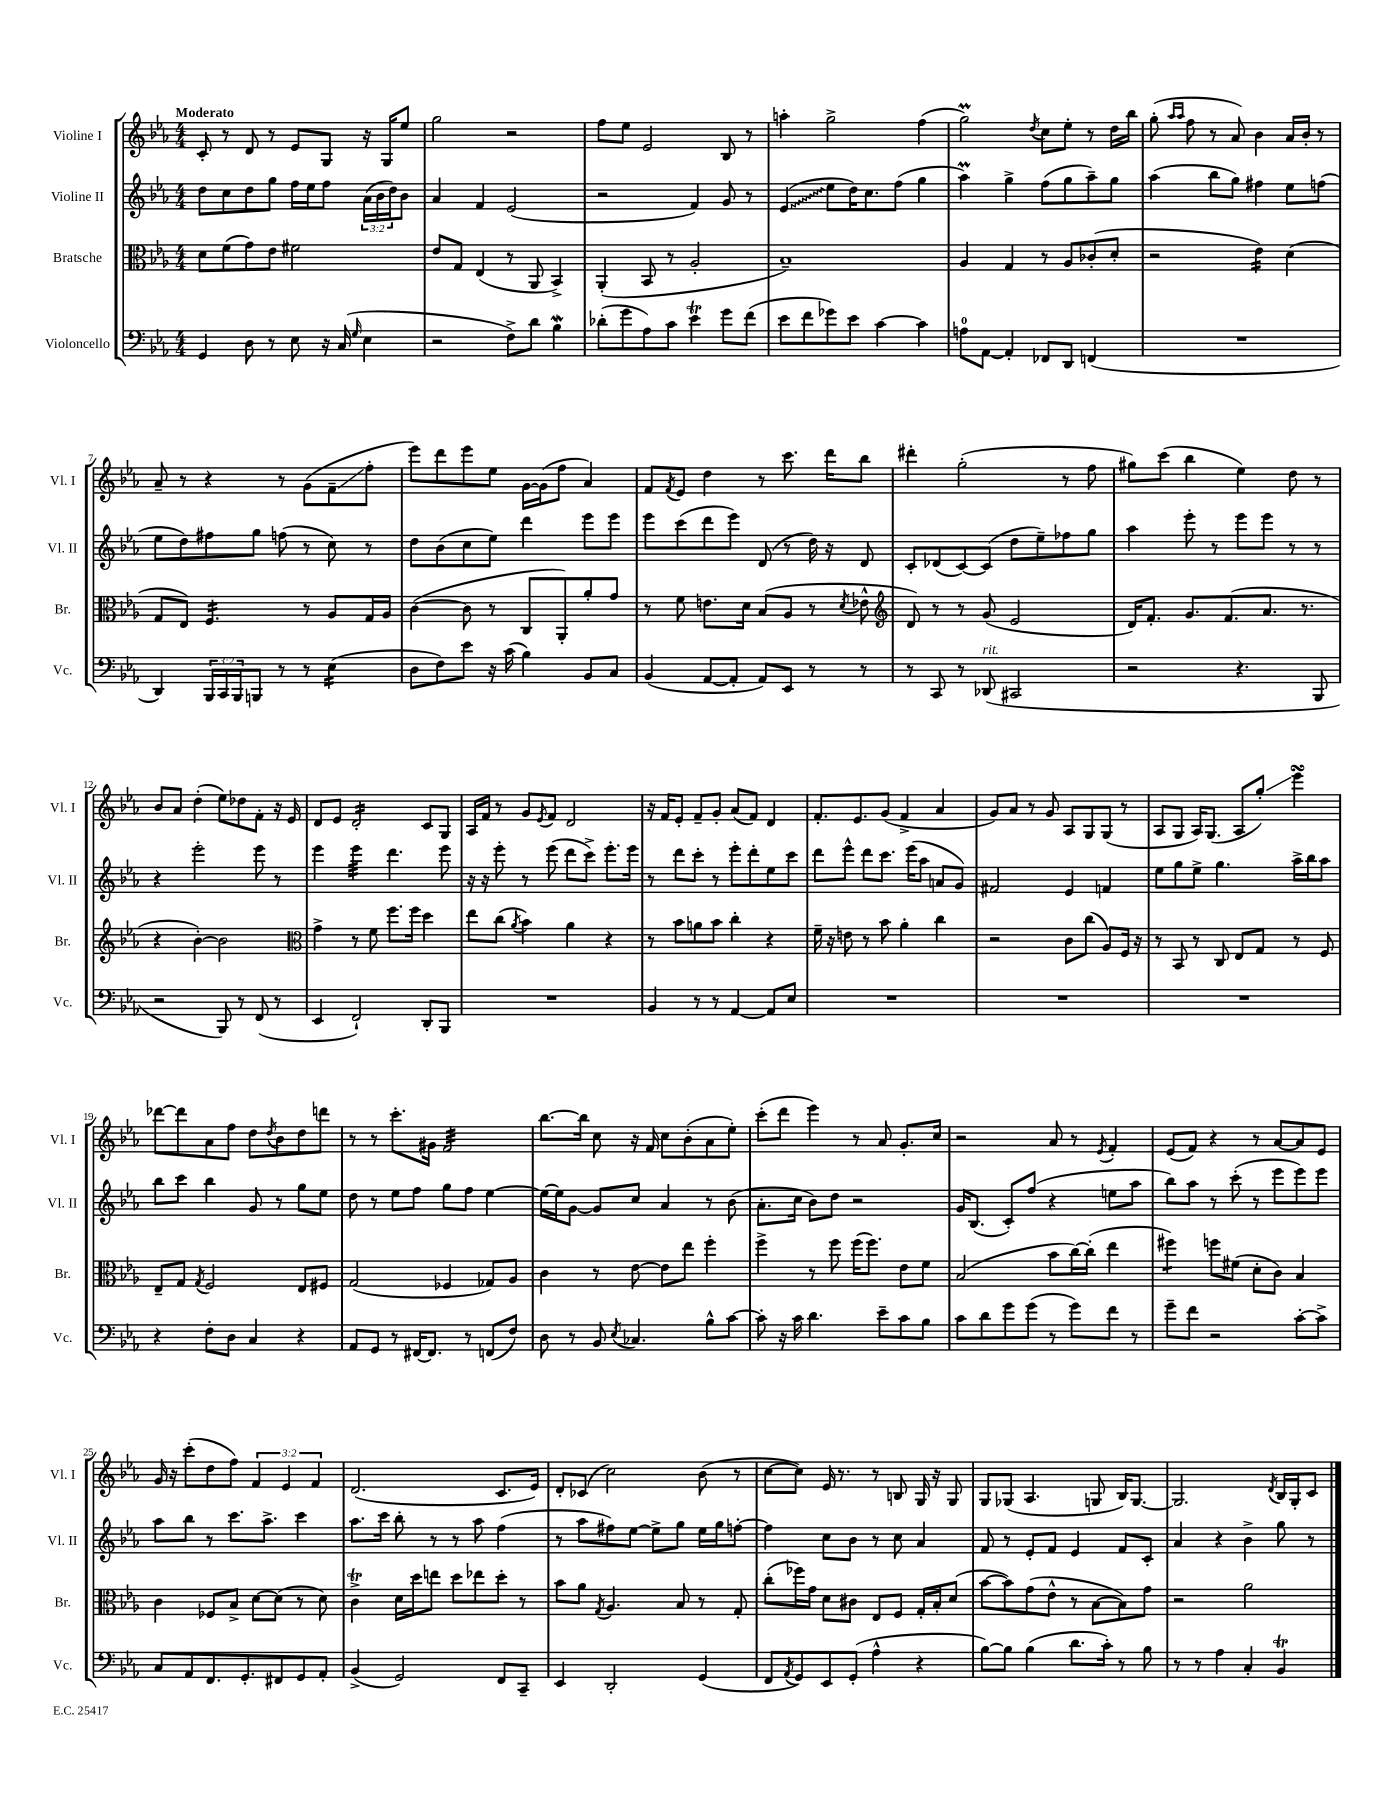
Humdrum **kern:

**kern	**kern	**kern	**kern
*staff4	*staff3	*staff2	*staff1
*clefF4	*clefC3	*clefG2	*clefG2
*k[b-e-a-]	*k[b-e-a-]	*k[b-e-a-]	*k[b-e-a-]
*M4/4	*M4/4	*M4/4	*M4/4
4GG/	8d\L	8dd\L	8c'/
.	(8f\	8cc\	8r
8D\	8g\)	8dd\	8d/
8r	8e-\J	8gg\J	8r
8E-\	2f#\	16ff\LL	8e-/L
.	.	16ee-\J	.
16r	.	8ff\J	8G/J
(16C/	.	.	.
16qqG/	.	.	.
4E-\	.	(24a-\LL	16r
.	.	24b-\	.
.	.	.	16G/LK
.	.	24dd\J)	.
.	.	8b-\J	8ee-/J
=	=	=	=
2r	8e-/L	4a-/	2gg\
.	8G/J	.	.
.	(4E-/	4f/	.
8F^\L)	8r	(2e-/	2r
8d\J	8AA-/	.	.
4B-\	4BB-^/)	.	.
=	=	=	=
(8d-'\L	(4AA-'/	2r	8ff\L
8g\	.	.	8ee-\J
8A-\)	8BB-/	.	2e-/
8c\J	8r	.	.
4e-\	2A-'/	4f/)	.
8g\L	.	8g/	8B-/
(8f\J	.	8r	8r
=	=	=	=
8e-\L	1B-~)	(4e-/	4aa'\
8f\	.	.	.
8g-\)	.	8ee-\L	2gg^\
8e-\J	.	16dd\K)	.
.	.	8.cc\	.
[4c\	.	.	.
.	.	(8ff\J	.
4c\]	.	4gg\	(4ff\
=	=	=	=
8A\L	4A-/	4aa-\)	2gg\)
[8AA-\J	.	.	.
4AA-'/]	4G/	4gg^\	.
.	.	.	8qdd/
8FF-/L	8r	(8ff\L	8cc\L
8DD/J	8A-/L	8gg\	8ee-'\J
(4FF/	(8c-'/	8aa-~\)	8r
.	8d'/J	8gg\J	16dd\LL
.	.	.	16bb-\JJ
=	=	=	=
1r	2r	(4aa-\	(8gg'\
.	.	.	16qqaa-/LL
.	.	.	16qqaa-/JJ
.	.	.	8ff\
.	.	8bb-\L	8r
.	.	8gg\J)	8a-/)
.	4e-\)	4ff#\	4b-\
.	(4d\	8ee-\L	16a-/LL
.	.	.	16b-'/JJ
.	.	(8ff\J	8r
=	=	=	=
4DD/)	8G/L	8ee-\L	8a-~/
.	8E-/J)	8dd\)	8r
24BBB-/LL	4.F/	8ff#\	4r
24CC/	.	.	.
24BBB-/J	.	.	.
8BBB/J	.	8gg\J	.
8r	.	(8ff\	8r
8r	8r	8r	(8g\L
(4E-\	8A-/L	8cc\)	8f~\
.	16G/L	8r	8ff'\J
.	16A-/JJ	.	.
=	=	=	=
8D\L	([4c\	8dd\L	8eee-\L)
8F\)	.	(8b-\	8ddd\
8e-\J	8c\]	8cc\	8eee-\
16r	8r	8ee-\J)	8ee-\J
(16c\	.	.	.
4B-\)	8C/L	4ddd\	[16g\LL
.	.	.	(16g\]J
.	8AA-'/)	.	8ff\J
8BB-/L	8a-'/	8eee-\L	4a-/)
8C/J	8g/J	8eee-\J	.
=	=	=	=
(4BB-/	8r	8eee-\L	8f/L
.	.	.	8qf/
.	8f\	(8ccc\	8e-/J
[8AA-/L	8.e\L	8ddd\	4dd\
8AA-'/]J	.	8eee-\J)	.
.	16d\Jk	.	.
8AA-/L)	(8B-/L	(8d/	8r
8EE-/J	8A-/J	8r	8.ccc\
8r	8r	16dd\)	.
.	.	16r	16ddd\LK
.	8qd/	.	.
8r	8e-^^\	8d/	8bb-\J
=	=	=	=
*	*clefG2	*	*
8r	8d/)	8c'/L	4ddd#'\
8CC/	8r	(8d-/	.
8r	8r	[8c/)	(2gg'\
(8DD-/	(8g/	(8c/]J	.
2CC#/	2e-/	8dd\L	.
.	.	8ee-~\)	.
.	.	8ff-\	8r
.	.	8gg\J	8ff\
=	=	=	=
2r	16d/LK)	4aa-\	8gg#\L)
.	8.f'/J	.	.
.	.	.	(8ccc\J
.	8.g/L	8eee-'\	4bb-\
.	.	8r	.
.	(8.f/	.	.
4.r	.	8eee-\L	4ee-\)
.	8.a-/J	8eee-\J	.
.	.	8r	8dd\
.	8.r	.	.
8BBB-/	.	8r	8r
=	=	=	=
2r	4r	4r	8b-/L
.	.	.	8a-/J
.	[4b-'\)	2eee-'\	(4dd'\
8BBB-/)	2b-\]	.	8ee-\L)
8r	.	.	8dd-\
(8FF/	.	8eee-\	8f'\J
8r	.	8r	16r
.	.	.	16e-/
=	=	=	=
*	*clefC3	*	*
4EE-/	4g^\	4eee-\	8d/L
.	.	.	8e-/J
2FF`/)	8r	4eee-\	2d'/
.	8f\	.	.
.	8.ff\L	4.ddd\	.
.	16ff\Jk	.	.
8DD'/L	4dd\	.	8c/L
8BBB-/J	.	8eee-\	8G/J
=	=	=	=
1r	8ee-\L	16r	16A-/LL
.	.	16r	16f/JJ
.	(8cc\J	8eee-'\	8r
.	8qa-/	.	.
.	4b-\)	8r	8g/L
.	.	.	8qe-/
.	.	(8eee-\	8f/J
.	4a-\	8ddd\L	2d/
.	.	8ccc^\J)	.
.	4r	8.eee-'\L	.
.	.	16eee-\Jk	.
=	=	=	=
4BB-/	8r	8r	16r
.	.	.	16f/LK
.	8b-\L	8ddd\L	8e-'/J
8r	8a\	8ccc'\J	8f~/L
8r	8b-\J	8r	8g'/J
[4AA-/	4cc'\	8eee-'\L	(8a-/L
.	.	8ddd'\	8f/J)
8AA-/]L	4r	8ee-\	4d/
8E-/J	.	8ccc\J	.
=	=	=	=
1r	16f~\	8ddd\L	8.f'/L
.	16r	.	.
.	8e\	8eee-^^\J	.
.	.	.	8.e-/
.	8r	8ddd\L	.
.	8b-\	8.ccc\J	(8g/J
.	4a-'\	.	4f^/
.	.	(16eee-\LK	.
.	.	8aa-\J	.
.	4cc\	8a/L	4a-/
.	.	8g/J)	.
=	=	=	=
1r	2r	2f#/	8g/L)
.	.	.	8a-/J
.	.	.	8r
.	.	.	8g/
.	8c\L	4e-/	8A-/L
.	(8cc\J	.	8G/
.	8A-/L)	4f/	(8G/J
.	16F/Jk	.	8r
.	16r	.	.
=	=	=	=
1r	8r	8ee-\L	8A-/L
.	8BB-/	8gg\	8G/J
.	8r	8ee-^\J	16A-/LK)
.	.	.	(8.G/J
.	8C/	4.gg\	.
.	8E-/L	.	8A-/L
.	8G/J	.	8gg'/J)
.	8r	16aa-^\LL	4eee-\
.	.	16bb-\J	.
.	8F/	8aa-\J	.
=	=	=	=
4r	8E-~/L	8bb-\L	[8ddd-\L
.	8G/J	8ccc\J	8ddd-\]
.	8qG/	.	.
8F'\L	2F/	4bb-\	8a-\
8D\J	.	.	8ff\J
4C/	.	8g/	8dd\L
.	.	.	8qdd/
.	.	8r	8b-\
4r	8E-/L	8gg\L	8dd\
.	8F#/J	8ee-\J	8ddd\J
=	=	=	=
8AA-/L	(2G/	8dd\	8r
8GG/J	.	8r	8r
8r	.	8ee-\L	8.ccc'\L
[16FF#/LK	.	8ff\J	.
8.FF#/]J	.	.	16g#\Jk
.	4F-/	8gg\L	2f/
8r	.	8ff\J	.
(8FF/L	8G-/L)	[4ee-\	.
8F/J)	8A-/J	.	.
=	=	=	=
8D\	4c\	16ee-\_LL	[8.bb-\L
.	.	16ee-\]J	.
8r	.	[8g\J	.
.	.	.	16bb-\]Jk
8BB-/	8r	8g/]L	8cc\
8qE-/	.	.	.
4.C-/	[8e-\	8cc/J	16r
.	.	.	16f/
.	8e-\]L	4a-/	8cc\L
.	8ee-\J	.	(8b-'\
8B-^^\L	4ff'\	8r	8a-\
[8c\J	.	(8b-\	8ee-'\J)
=	=	=	=
8c'\]	4ff^\	8.a-'\L	(8ccc'\L
16r	.	.	8ddd\J
16c\	.	16cc\Jk	.
4.d\	8r	8b-\L)	4eee-\)
.	8ff\	8dd\J	.
.	(16ff\LK	2r	8r
.	8.ff\J)	.	.
8e-~\L	.	.	8a-/
8c\	8e-\L	.	8.g'/L
8B-\J	8f\J	.	.
.	.	.	16cc/Jk
=	=	=	=
8c\L	(2B-/	16g/LK	2r
.	.	(8.B-/J	.
8d\	.	.	.
8g\	.	8c'/L)	.
(8g\J	.	(8ff/J	.
8r	8b-\L	4r	8a-/
8g\L)	[16cc\L)	.	8r
.	(16cc'\]JJ	.	.
.	.	.	8qe-/
8f\J	4ee-\	8ee\L	4f'/
8r	.	8aa-\J	.
=	=	=	=
8g~\L	4ff#\)	8bb-\L)	(8e-/L
8f\J	.	8aa-\J	8f/J)
2r	8ff\L	8r	4r
.	(8f#\J	(8ccc'\	.
.	8d'\L	8r	8r
.	8c\J)	8eee-\L	[8a-/L
[8c'\L	4B-/	8eee-\)	8a-/]
8c^\]J	.	8eee-\J	8e-/J
=	=	=	=
8C/L	4c\	8aa-\L	16g/
.	.	.	16r
8AA-/	.	8bb-\J	(8ccc'\L
8.FF/	8F-/L	8r	8dd\
.	8B-^/J	8.ccc\L	8ff\J)
8.GG'/	.	.	.
.	[8d\L	.	6f/
.	.	8.aa-^\J	.
8FF#/	(8d\]J	.	.
.	.	.	6e-/
8GG/	8r	4ccc\	.
.	.	.	6f/
8AA-'/J	8d\)	.	.
=	=	=	=
(4BB-^/	4c^\	8.aa-\L	(2.d/
.	.	16ccc\Jk	.
2GG/)	16d\LL	8bb-'\	.
.	16dd\J	.	.
.	8ee\J	8r	.
.	8dd\L	8r	.
.	8ee-\	8aa-\	.
8FF/L	8dd'\J	(4ff\	8.c/L
8CC~/J	8r	.	.
.	.	.	16e-/Jk)
=	=	=	=
4EE-/	8b-\L	8r	8d'/L
.	8a-\J	8aa-\L	(8c-/J
.	8qG/	.	.
2DD'/	4.A-/	8ff#\)	2cc\)
.	.	[8ee-\J	.
.	.	8ee-^\]L	.
.	8B-/	8gg\J	.
(4GG/	8r	16ee-\LL	(8b-\
.	.	16gg\J	.
.	8G'/	[8ff'\J	8r
=	=	=	=
8FF/L	(8cc'\L	4ff\]	[8cc\L
8qAA-/	.	.	.
8GG/)	16ff-\L)	.	8cc\]J)
.	16g\JJ	.	.
8EE-/	8d\L	8cc\L	16e-/
.	.	.	8.r
(8GG'/J	8c#\J	8b-\J	.
4A-^^\	8E-/L	8r	8r
.	8F/J	8cc\	8B/
4r	16G'/LL	4a-/	16G/
.	16B-'/J	.	16r
.	(8d/J	.	8G/
=	=	=	=
[8B-\L)	[8b-\L	8f/	8G/L
8B-\]J	8b-\])	8r	(8G-/J
(4B-\	(8g\	8e-'/L	4.A-/
.	8e-^^\J	8f/J	.
8.d\L	8r	4e-/	.
.	[8B-\L	.	8G/
16c'\Jk)	.	.	.
8r	8B-\])	8f/L	16B-/LK)
.	.	.	[8.G/J
8B-\	8g\J	8c'/J	.
=	=	=	=
8r	2r	4a-/	2.G/]
8r	.	.	.
4A-\	.	4r	.
4C'/	2a-\	4b-^\	.
.	.	.	8qd/
4BB-/	.	8gg\	16B-/LL
.	.	.	16G'/J
.	.	8r	8c/J
==	==	==	==
*-	*-	*-	*-
